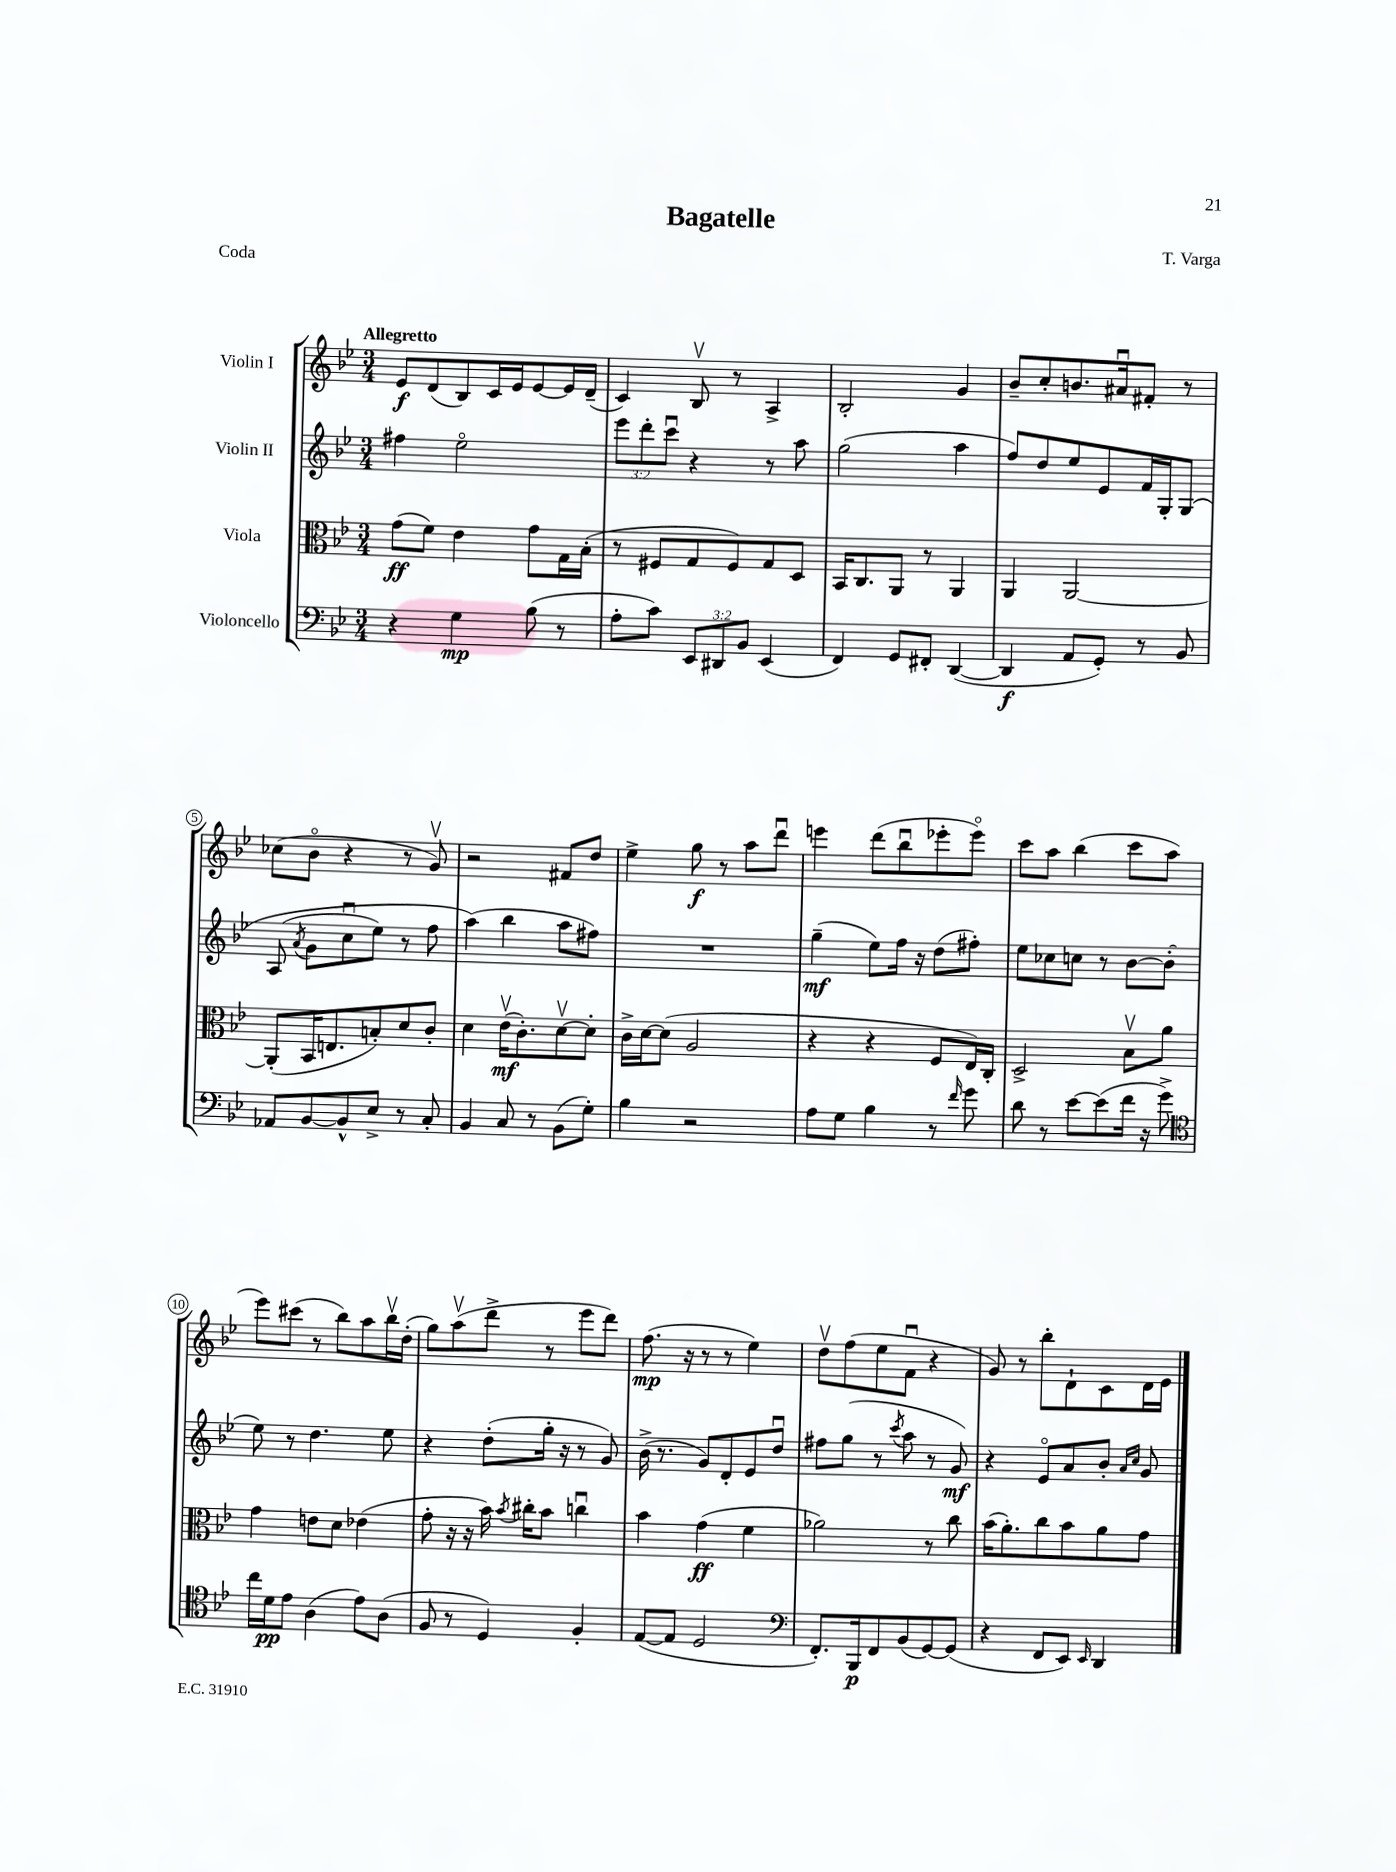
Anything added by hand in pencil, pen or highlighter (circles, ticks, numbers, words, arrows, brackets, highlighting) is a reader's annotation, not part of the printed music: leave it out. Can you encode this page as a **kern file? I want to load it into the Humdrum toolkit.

**kern	**kern	**kern	**kern
*staff4	*staff3	*staff2	*staff1
*clefF4	*clefC3	*clefG2	*clefG2
*k[b-e-]	*k[b-e-]	*k[b-e-]	*k[b-e-]
*M3/4	*M3/4	*M3/4	*M3/4
4r	(8g	4ff#	8e-
.	8f)	.	(8d
4G	4e-	2ee-o	8B-)
.	.	.	16c
.	.	.	16e-
(8B-	8g	.	[8e-
8r	16G	.	16e-]
.	(16B-'	.	(16d~
=	=	=	=
8A'	8r	12eee-	4c)
.	.	12ddd'	.
8c)	8F#	.	.
.	.	12cccu	.
12EE-	8G	4r	8B-v
12DD#	.	.	.
.	8F#)	.	8r
12BB-	.	.	.
(4EE-	8G	8r	4A^
.	8D	8aa	.
=	=	=	=
4FF)	16BB-	(2gg	2B-'
.	8.C	.	.
8GG	8AA	.	.
8FF#'	8r	.	.
([4DD	4AA	4aa	4g
=	=	=	=
4DD]	4AA	8ff)	8b-~
.	.	8dd	8cc'
8AA	[2AA	8ee-	8.b
8GG')	.	8e-	.
.	.	.	16a#u
8r	.	16f	8f#'
.	.	16G'	.
8BB-	.	&(8G	8r
=	=	=	=
8AA-	(8AA']	(8A	(8cc-
.	.	8qa	.
[8BB-	16BB-	8g	8b-o
.	8.E	.	.
8BB-^^]	.	8ccu	4r
8E-^	8B')	8ee-)	.
8r	8d	8r	8r
8C'	8c'	8ff	8gv)
=	=	=	=
4BB-	4d	(4aa&)	2r
8C	(16e-v	4bb-	.
.	8.c')	.	.
8r	.	.	.
(8BB-	[8dv	8aa	8f#
8G')	8d']	8ff#)	8dd
=	=	=	=
4B-	16c^	2.r	4ee-^
.	[16d	.	.
.	(8d]	.	.
2r	2A	.	8gg
.	.	.	8r
.	.	.	8aa
.	.	.	8dddu
=	=	=	=
8A	4r	(4gg~	4eee
8G	.	.	.
4B-	4r	8ee-)	(8ddd
.	.	16ff	8bb-u
.	.	16r	.
8r	8F	(8dd	8eee-'
16qqf	.	.	.
8g	16E-)	8ff#')	8eee-o)
.	16C'	.	.
=	=	=	=
8d	2D^	8ee-	8ccc
8r	.	8cc-	8aa
[8e-	.	8cc	(4bb-
(8e-]	.	8r	.
16f	8B-v	[8b-	8ccc
16r	.	.	.
8g^)	8a	(8b-']	8aa
=	=	=	=
*clefC4	*	*	*
16cc	4g	8ee-)	8eee-)
16d	.	.	.
8e-	.	8r	(8ccc#
(4A	8e	4.dd	8r
.	8d	.	8bb-)
8e-)	(4e-	.	8aa
(8A	.	8ee-	16bb-v
.	.	.	(16dd'
=	=	=	=
8F	8g'	4r	8gg)
8r	16r	.	(8aav
.	16r	.	.
4D)	16b-)	(8dd'	8ddd^
.	8qb-	.	.
.	16cc#'	.	.
.	8b-	16gg'	8r
.	.	16r	.
4F'	4ccu	8r	8eee-
.	.	8g)	8ddd)
=	=	=	=
([8E-	4b-	(16b-^	(8.ff
.	.	8.r	.
8E-]	.	.	.
.	.	.	16r
2D	(4g	8g)	8r
.	.	8d'	8r
.	4f	8e-	4ee-)
.	.	8ddu	.
=	=	=	=
*clefF4	*	*	*
8.FF')	2a-)	8ff#	8ddv
.	.	(8gg	(8ff
16BBB-	.	.	.
8FF	.	8r	8ee-
.	.	8qccc	.
(8BB-	.	8aa	8fu
[8GG)	8r	8r	4r
(8GG]	8cc	8g)	.
=	=	=	=
4r	(16b-	4r	8g)
.	8.a')	.	.
.	.	.	8r
8FF	8cc	8e-o	8bb-'
8EE-)	8b-	8a	8d`
16qqEE-	.	.	.
4DD	8a	8b-'	8c
.	.	16qqa	.
.	.	16qqcc	.
.	8g	8g	16d
.	.	.	16e-
==	==	==	==
*-	*-	*-	*-
